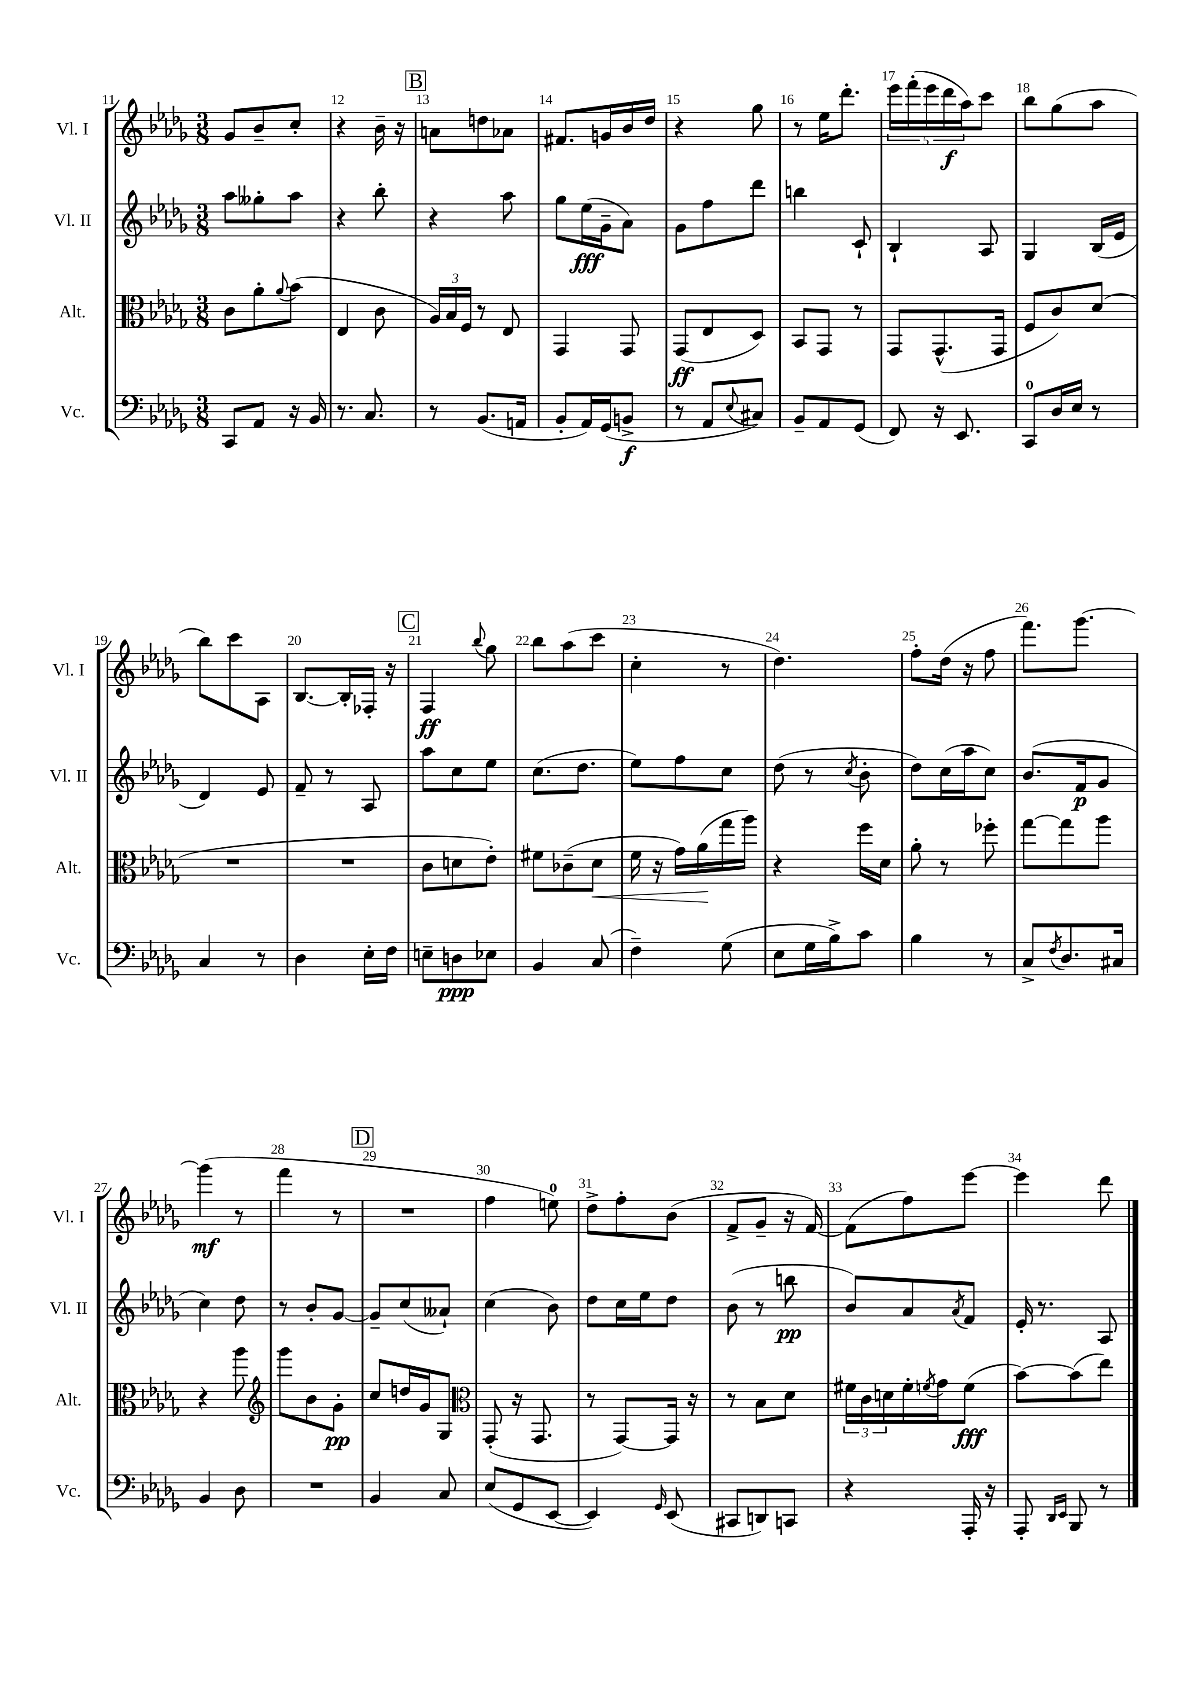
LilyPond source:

<<
\new StaffGroup <<
\new Staff = "s0" \with { instrumentName = "Vl. I" shortInstrumentName = "Vl. I" } {
    \clef treble \key des \major \numericTimeSignature \time 3/8
    ges'8 bes'8-- c''8-. |
    r4 bes'16-- r16 |
    \mark \markup { \box "B" } a'8 d''8 aes'8 |
    fis'8. g'16 bes'16 des''16 |
    r4 ges''8 |
    r8 ees''16 des'''8.-. |
    \tuplet 5/4 { ees'''16 f'''16-.( ees'''16 des'''16\f aes''16) } c'''8 |
    bes''8 ges''8( aes''8 |
    bes''8) c'''8 aes8 |
    bes8.~ bes16-. fes16-. r16 |
    \mark \markup { \box "C" } f4\ff \appoggiatura { bes''8 } ges''8 |
    bes''8 aes''8( c'''8 |
    c''4-. r8 |
    des''4.) |
    f''8-. des''16( r16 f''8 |
    f'''8.) ges'''8.~ |
    ges'''4\mf( r8 |
    f'''4 r8 |
    \mark \markup { \box "D" } R4. |
    f''4 e''8-0) |
    des''8-> f''8-. bes'8( |
    f'8-> ges'8-- r16 f'16~) |
    f'8( f''8) ees'''8~ |
    ees'''4 des'''8 \bar "|." |
}
\new Staff = "s1" \with { instrumentName = "Vl. II" shortInstrumentName = "Vl. II" } {
    \clef treble \key des \major \numericTimeSignature \time 3/8
    aes''8 geses''8-. aes''8 |
    r4 bes''8-. |
    \mark \markup { \box "B" } r4 aes''8 |
    ges''8 ees''16\fff( ges'16-- aes'8) |
    ges'8 f''8 des'''8 |
    b''4 c'8-! |
    bes4-! aes8 |
    ges4 bes16( ees'16 |
    des'4) ees'8 |
    f'8-- r8 aes8 |
    \mark \markup { \box "C" } aes''8 c''8 ees''8 |
    c''8.( des''8. |
    ees''8) f''8 c''8 |
    des''8( r8 \acciaccatura { c''8 } bes'8-. |
    des''8) c''16( aes''16 c''8) |
    bes'8.( f'16\p ges'8 |
    c''4) des''8 |
    r8 bes'8-. ges'8~ |
    \mark \markup { \box "D" } ges'8-- c''8( aeses'8-!) |
    c''4( bes'8) |
    des''8 c''16 ees''16 des''8 |
    bes'8( r8 b''8\pp |
    bes'8) aes'8 \acciaccatura { aes'8 } f'8 |
    ees'16-. r8. aes8 \bar "|." |
}
\new Staff = "s2" \with { instrumentName = "Alt." shortInstrumentName = "Alt." } {
    \clef alto \key des \major \numericTimeSignature \time 3/8
    c'8 aes'8-. \appoggiatura { aes'8 } bes'8( |
    ees4 c'8 |
    \mark \markup { \box "B" } \tuplet 3/2 { aes16) bes16 f16 } r8 ees8 |
    ges,4 ges,8 |
    ges,8\ff( ees8 des8) |
    bes,8 ges,8 r8 |
    ges,8 ges,8.-^( ges,16 |
    f8 c'8) des'8( |
    R4. |
    R4. |
    \mark \markup { \box "C" } c'8 d'8 ees'8-.) |
    fis'8 ces'8--( des'8\< |
    f'16 r16 ges'16) aes'16\!( ges''16 aes''16) |
    r4 f''16 des'16 |
    aes'8-. r8 fes''8-. |
    ges''8~ ges''8 aes''8 |
    r4 aes''8 |
    \clef treble ges'''8 bes'8 ges'8-.\pp |
    \mark \markup { \box "D" } c''8 d''16 ges'16 ges8 |
    \clef alto ges,8-.( r16 ges,8. |
    r8 ges,8~) ges,16 r16 |
    r8 bes8 des'8 |
    \tuplet 3/2 { fis'16 c'16 d'16 } fis'16-. \acciaccatura { f'8 } ges'16 f'8\fff( |
    bes'8~) bes'8( ees''8) \bar "|." |
}
\new Staff = "s3" \with { instrumentName = "Vc." shortInstrumentName = "Vc." } {
    \clef bass \key des \major \numericTimeSignature \time 3/8
    c,8 aes,8 r16 bes,16 |
    r8. c8. |
    \mark \markup { \box "B" } r8 bes,8.( a,16 |
    bes,8-. aes,16) ges,16( b,8->\f |
    r8 aes,8 \appoggiatura { ees8 } cis8) |
    bes,8-- aes,8 ges,8( |
    f,8) r16 ees,8. |
    c,8-0 des16 ees16 r8 |
    c4 r8 |
    des4 ees16-. f16 |
    \mark \markup { \box "C" } e8-- d8\ppp ees8 |
    bes,4 c8( |
    f4--) ges8( |
    ees8 ges16 bes16->) c'8 |
    bes4 r8 |
    c8-> \acciaccatura { f8 } des8. cis16 |
    bes,4 des8 |
    R4. |
    \mark \markup { \box "D" } bes,4 c8 |
    ees8( ges,8 ees,8~ |
    ees,4) \grace { ges,16 } ees,8( |
    cis,8 d,8) c,8 |
    r4 aes,,16-. r16 |
    aes,,8-. \grace { des,16 ees,16 } bes,,8 r8 \bar "|." |
}
>>
>>
\layout { \context { \Score currentBarNumber = #11 \override BarNumber.break-visibility = ##(#f #t #t) barNumberVisibility = #all-bar-numbers-visible } }
